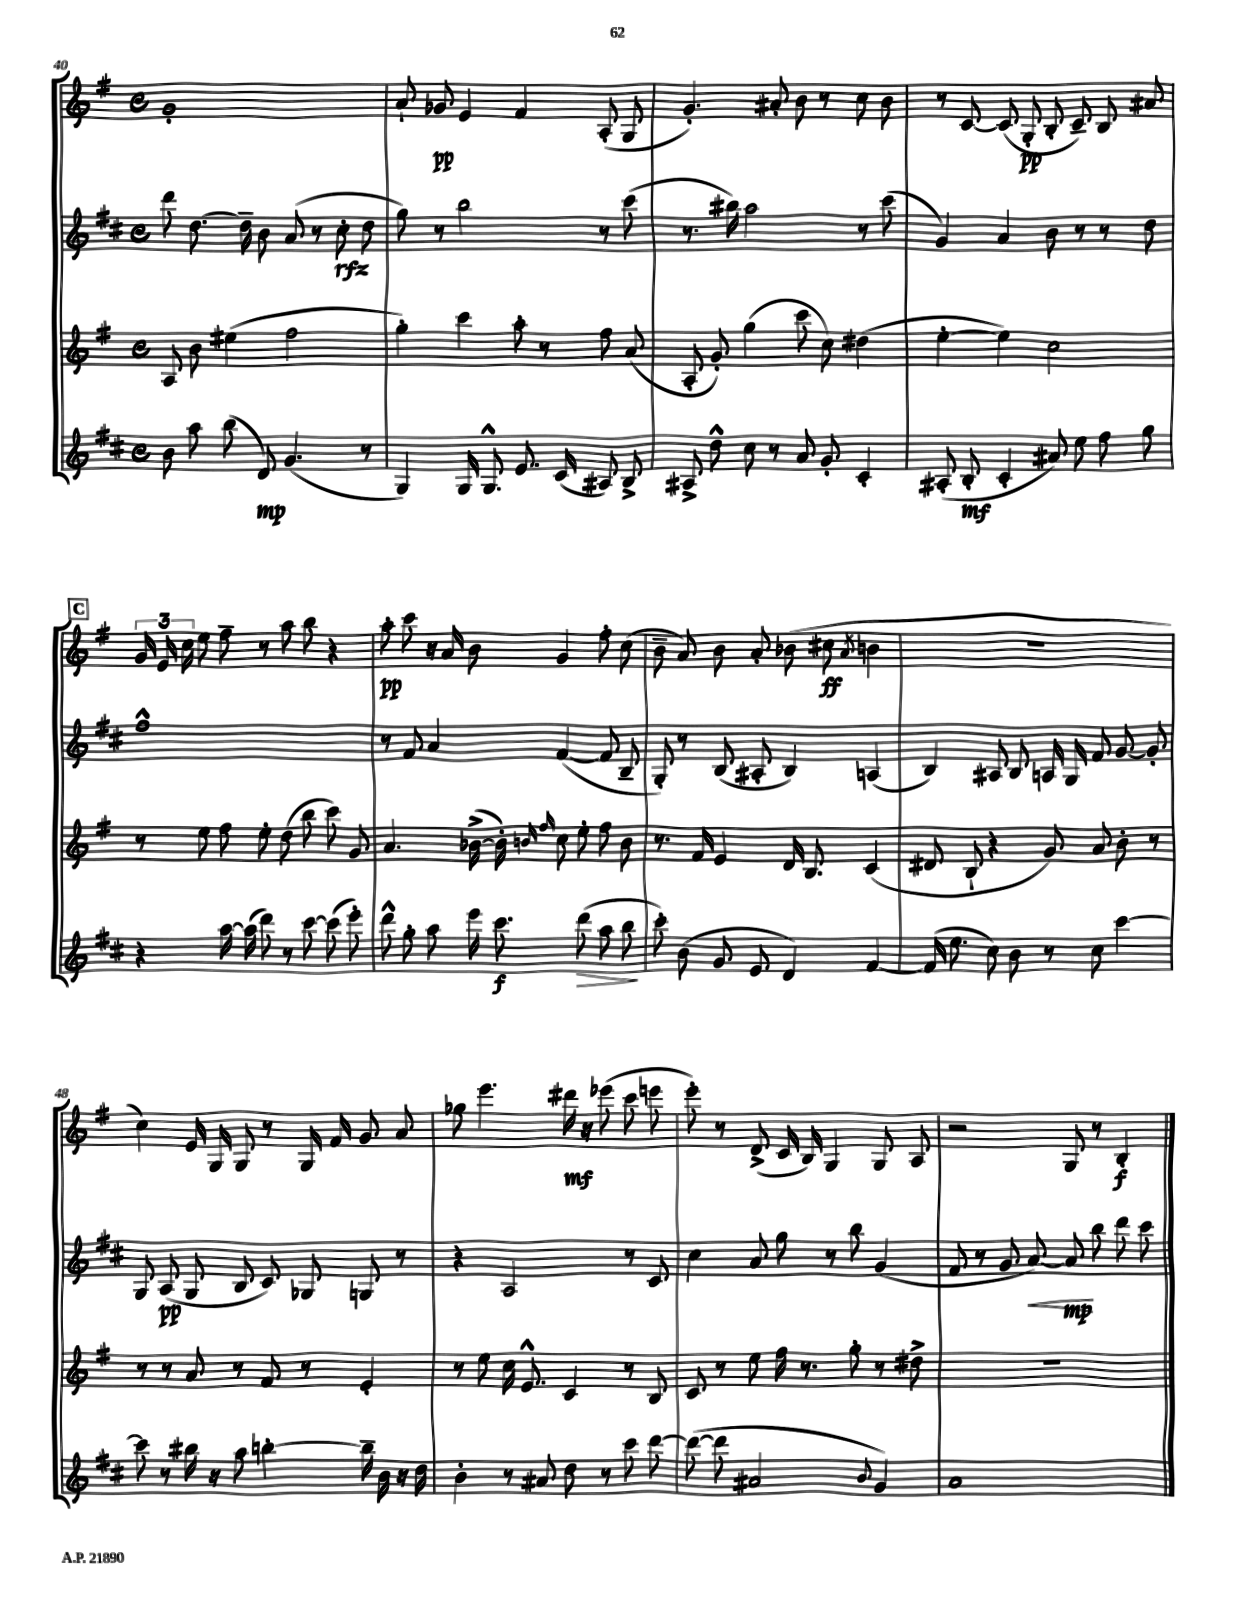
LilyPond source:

<<
\new StaffGroup <<
\new Staff = "s0" {
    \clef treble \key g \major \defaultTimeSignature \time 4/4
    \autoBeamOff g'1-. |
    a'8-! ges'8\pp e'4 fis'4 a8-.( g8 |
    g'4.-.) ais'8-. b'8 r8 c''8 b'8 |
    r8 c'8~ c'8( g8-.\pp b8-. c'8--) b8 ais'8 |
    \mark \markup { \box "C" } \tuplet 3/2 { g'16 e'16 c''16 } e''8 fis''8-- r8 a''8 b''8 r4 |
    a''8-.\pp c'''8 r16 a'16 b'8 g'4 fis''8-. c''8( |
    b'8-- a'8) b'8 a'8-. bes'8( cis''8\ff \acciaccatura { a'8 } b'4 |
    R1 |
    c''4) e'16 g16 g8 r8 g16 fis'16 g'8 a'8 |
    ges''8 e'''4. dis'''16\mf r16 ees'''8( c'''8 e'''8 |
    e'''8-.) r8 d'8->( c'16 b16) g4 g8 a8 |
    r2 g8 r8 b4-.\f \bar "|." |
}
\new Staff = "s1" {
    \clef treble \key d \major \defaultTimeSignature \time 4/4
    \autoBeamOff d'''8 d''8.~ d''16-- b'8 a'8( r8 cis''8-.\rfz d''8 |
    g''8) r8 b''2 r8 cis'''8( |
    r8. bis''16) a''2 r8 cis'''8( |
    g'4) a'4 b'8 r8 r8 d''8 |
    \mark \markup { \box "C" } fis''1-^ |
    r8 fis'8 a'4 fis'4~( fis'8 b8-- |
    g8-.) r8 b8( ais8-. b4) a4( |
    b4) ais8 b8 a16 g16 fis'8 g'8~ g'8-. |
    g8 a8\pp( g8 b8 cis'8) ges8 g8 r8 |
    r4 a2 r8 cis'8 |
    cis''4 a'8 g''8 r8 b''8 g'4( |
    fis'8 r8 g'8 a'8~\<) a'8\mp\! b''8 d'''8 cis'''8 \bar "|." |
}
\new Staff = "s2" {
    \clef treble \key g \major \defaultTimeSignature \time 4/4
    \autoBeamOff a8 b'8 eis''4( fis''2 |
    g''4-.) c'''4 a''8-. r8 fis''8 a'8( |
    a8-. g'8-.) g''4( c'''8 c''8) dis''4( |
    e''4~-. e''4) c''2 |
    \mark \markup { \box "C" } r8 e''8 fis''8 e''8-. d''8( b''8 c'''8) g'8 |
    a'4. bes'16~->( bes'16-.) \grace { b'16 fis''16 } c''8 e''8-. fis''8 b'8 |
    r8. fis'16 e'4 d'16 b8. c'4( |
    dis'8 b8-! r4 g'8) a'8 b'8-. r8 |
    r8 r8 a'8 r8 fis'8 r8 e'4-. |
    r8 e''8 c''16 e'8.-^ c'4 r8 b8 |
    c'8 r8 e''8 fis''16 r8. g''8-. r8 dis''8-> |
    R1 \bar "|." |
}
\new Staff = "s3" {
    \clef treble \key d \major \defaultTimeSignature \time 4/4
    \autoBeamOff b'8 a''8 b''8( d'8\mp) g'4.( r8 |
    g4) g16 g8.-^ e'8. cis'16( ais8) b8-> |
    ais8-> d''8-^ cis''8 r8 a'8 g'8-. cis'4-. |
    ais8-.( b8-.\mf cis'4-. ais'8) e''8 fis''8 g''8 |
    \mark \markup { \box "C" } r4 a''16~ a''16( d'''8) r8 cis'''8~ cis'''8( e'''8-.) |
    d'''8-^ g''8-. a''8 e'''16 cis'''8.\f d'''8\>( a''8 b''8\! |
    cis'''8-.) b'8( g'8 e'8 d'4) fis'4~ |
    fis'16( e''8. cis''8) b'8 r8 cis''8 cis'''4~ |
    cis'''8 r8 bis''16 r16 a''8 b''4~-. b''16-- b'16 r16 d''16 |
    b'4-. r8 ais'8 d''8 r8 cis'''8 d'''8~ |
    d'''8~( d'''8 ais'2 \appoggiatura { b'8 } g'4) |
    a'1 \bar "|." |
}
>>
>>
\layout { \context { \Score currentBarNumber = #40 } }
